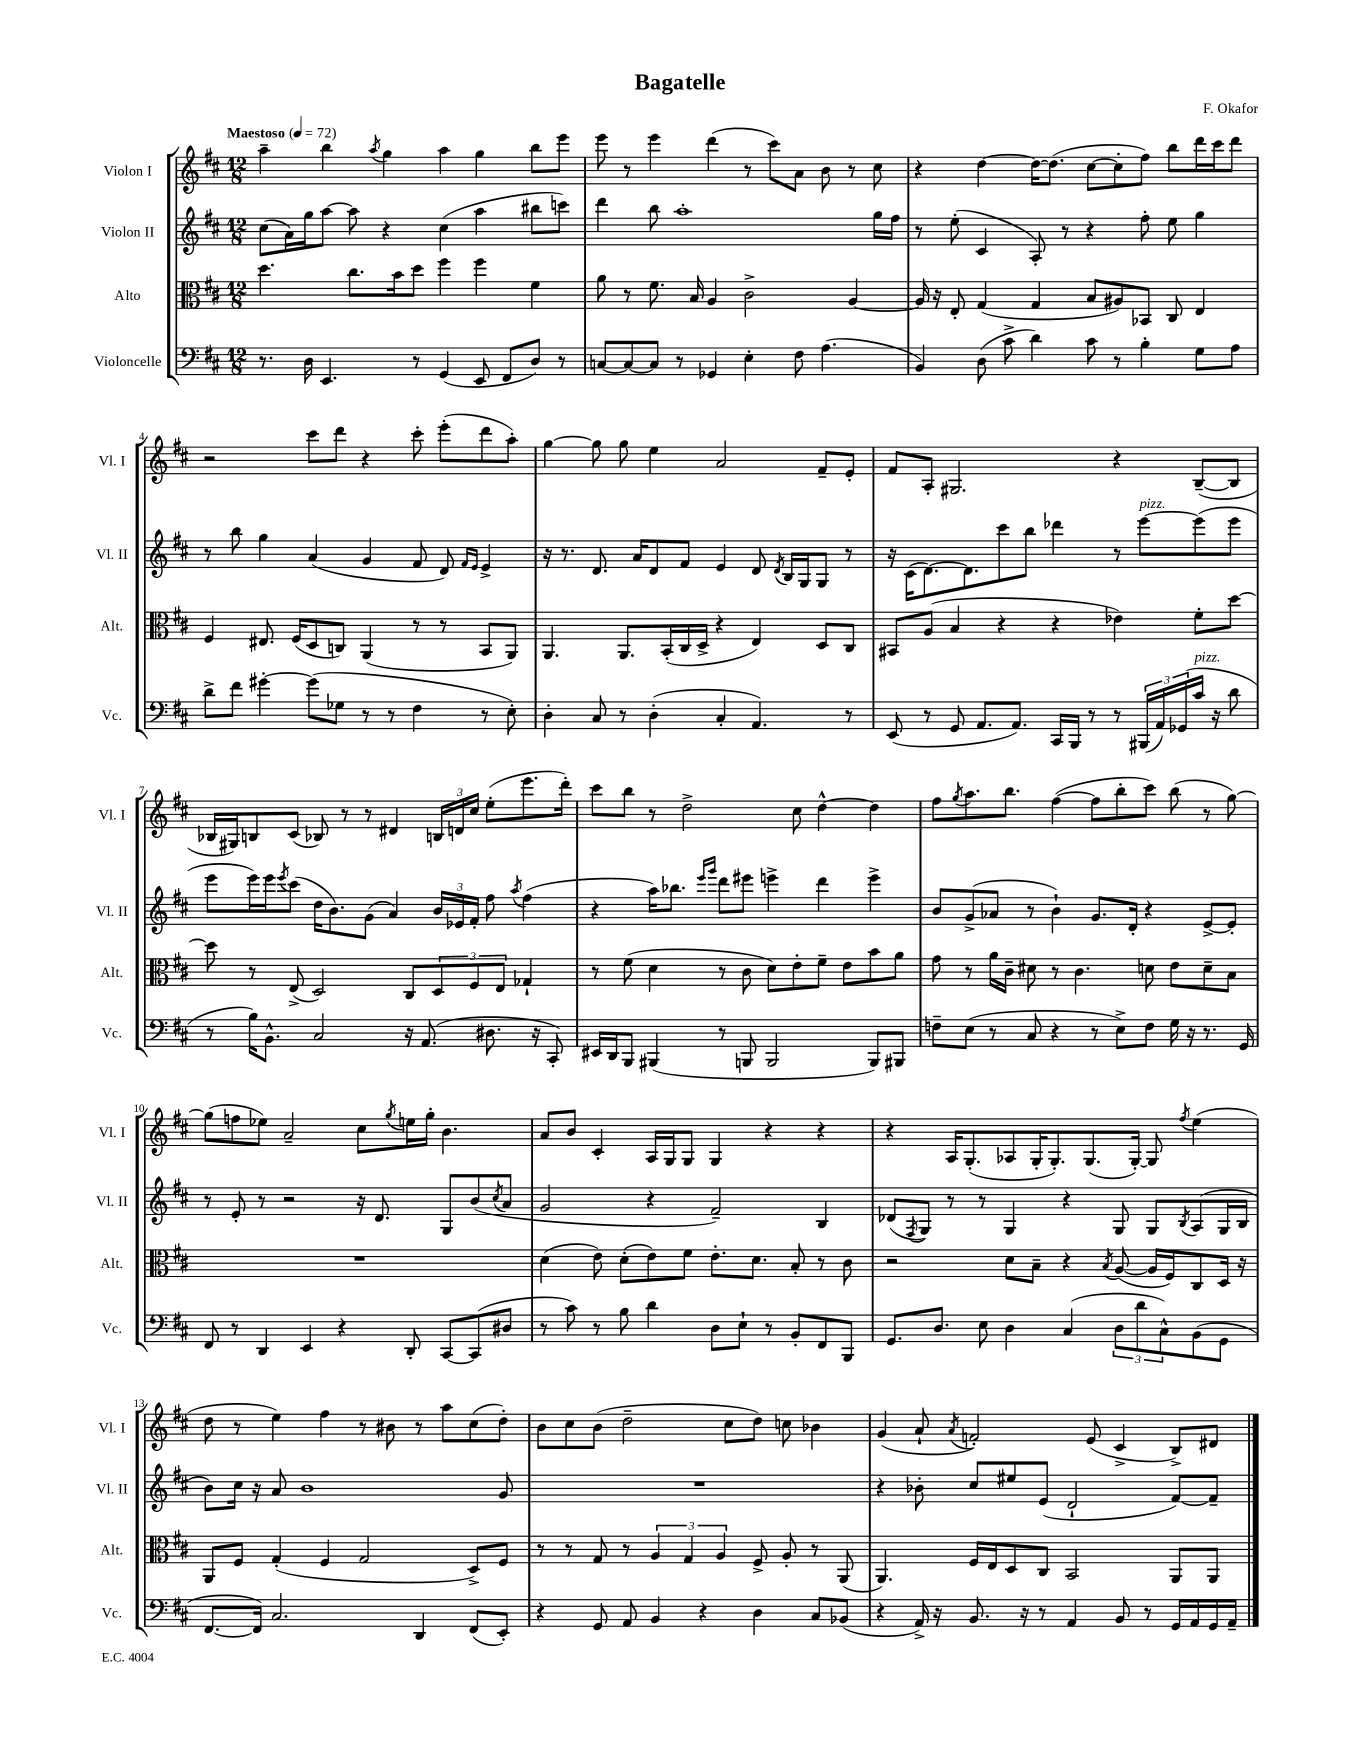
\header { title = "Bagatelle" composer = "F. Okafor" }
<<
\new StaffGroup <<
\new Staff = "s0" \with { instrumentName = "Violon I" shortInstrumentName = "Vl. I" } {
    \clef treble \key d \major \numericTimeSignature \time 12/8 \tempo "Maestoso" 4 = 72
    a''4-- b''4 \acciaccatura { a''8 } g''4 a''4 g''4 b''8 e'''8 |
    e'''8 r8 e'''4 d'''4( r8 cis'''8) a'8 b'8 r8 cis''8 |
    r4 d''4~ d''16~ d''8.( cis''8~ cis''8-. fis''8) b''8 d'''16 cis'''16 d'''8 |
    r2 cis'''8 d'''8 r4 cis'''8-. e'''8-.( d'''8 a''8-.) |
    g''4~ g''8 g''8 e''4 a'2 fis'8-- e'8-. |
    fis'8 a8-. gis2. r4 b8~--( b8 |
    bes16 gis16) b8 cis'8( bes8) r8 r8 dis'4 \tuplet 3/2 { b16 d'16 cis''16 } e''8-.( e'''8. d'''16-.) |
    cis'''8 b''8 r8 d''2-> cis''8 d''4~-^ d''4 |
    fis''8 \acciaccatura { g''8 } a''8. b''8. fis''4~( fis''8 b''8-. cis'''8) b''8( r8 g''8~) |
    g''8( f''8 ees''8) a'2-- cis''8 \acciaccatura { g''8 } e''16 g''16-. b'4. |
    a'8 b'8 cis'4-. a16 g16 g8 g4 r4 r4 |
    r4 a16 g8.-.( aes8 g16-. g8.-.) g8.( g16~-.) g8 \acciaccatura { fis''8 } e''4( |
    d''8 r8 e''4) fis''4 r8 bis'8 r8 a''8 cis''8( d''8-.) |
    b'8 cis''8 b'8( d''2-- cis''8 d''8) c''8 bes'4 |
    g'4( a'8-! \acciaccatura { a'8 } f'2-.) e'8( cis'4-> b8->) dis'8 \bar "|." |
}
\new Staff = "s1" \with { instrumentName = "Violon II" shortInstrumentName = "Vl. II" } {
    \clef treble \key d \major \numericTimeSignature \time 12/8
    cis''8( a'16) g''16 a''8~ a''8 r4 cis''4( a''4 bis''8 c'''8) |
    d'''4 b''8 a''1-. g''16 fis''16 |
    r8 e''8-.( cis'4 a8-.) r8 r4 fis''8-. e''8 g''4 |
    r8 b''8 g''4 a'4( g'4 fis'8 d'8) \grace { fis'16 e'16 } e'4-> |
    r16 r8. d'8. a'16 d'8 fis'8 e'4 d'8 \acciaccatura { d'8 } b16 g16 g8 r8 |
    r16 cis'16( d'8.~) d'8. cis'''8 b''8 des'''4 r8 e'''8~^\markup { \italic "pizz." } e'''8( e'''8 |
    e'''8 e'''16) e'''16 \acciaccatura { e'''8 } cis'''8( d''16 b'8.) g'8( a'4) \tuplet 3/2 { b'16 ees'16 fis'16-. } fis''8 \acciaccatura { a''8 } fis''4( |
    r4 a''16) bes''8. \grace { e'''16 g'''16 } d'''8 eis'''8 e'''4-> d'''4 e'''4-> |
    b'8 g'8->( aes'8 r8 b'4-!) g'8. d'16-. r4 e'8~-> e'8-. |
    r8 e'8-. r8 r2 r16 d'8. g8 b'8( \acciaccatura { cis''8 } a'8 |
    g'2 r4 fis'2--) b4 |
    des'8( \acciaccatura { fis8 } g8) r8 r8 g4 r4 g8 g8 \acciaccatura { b8 } a8( g16 b16 |
    b'8) cis''16 r16 a'8 b'1 g'8 |
    R1. |
    r4 bes'8-. cis''8 eis''8 e'8( d'2-! fis'8~) fis'8-- \bar "|." |
}
\new Staff = "s2" \with { instrumentName = "Alto" shortInstrumentName = "Alt." } {
    \clef alto \key d \major \numericTimeSignature \time 12/8
    d''4. cis''8. b'16 d''8 fis''4 fis''4 fis'4 |
    a'8 r8 fis'8. b16 a4 cis'2-> a4~ |
    a16 r16 e8-. g4( g4 b8 ais8) bes,8 cis8 e4 |
    fis4 eis8. fis16( d8 c8) a,4( r8 r8 b,8 a,8) |
    a,4. a,8. b,16-.( cis16 d16-> r4 e4) d8 cis8 |
    bis,8 a8( b4 r4 r4 ees'4) fis'8-. d''8~ |
    d''8 r8 e8->( d2) cis8 \tuplet 3/2 { d8 fis8 e8 } ges4-! |
    r8 fis'8( d'4 r8 cis'8 d'8) e'8-. fis'8-- e'8 b'8 a'8 |
    g'8 r8 a'16 cis'16-- dis'8 r8 cis'4. d'8 e'8 d'8-- b8 |
    R1. |
    d'4( e'8) d'8-.( e'8) fis'8 e'8.-. d'8. b8-. r8 cis'8 |
    r2 d'8 b8-- r4 \acciaccatura { b8 } a8~( a16 fis16) cis8 d16 r16 |
    a,8 fis8 g4-.( fis4 g2 d8->) fis8 |
    r8 r8 g8 r8 \tuplet 3/2 { a4 g4 a4 } fis8-> a8-. r8 a,8( |
    a,4.) fis16 e16 d8 cis8 b,2 a,8 a,8 \bar "|." |
}
\new Staff = "s3" \with { instrumentName = "Violoncelle" shortInstrumentName = "Vc." } {
    \clef bass \key d \major \numericTimeSignature \time 12/8
    r8. d16 e,4. r8 g,4( e,8 fis,8 d8) r8 |
    c8~ c8~ c8 r8 ges,4 e4-. fis8 a4.( |
    b,4) d8( cis'8-> d'4) cis'8 r8 b4-. g8 a8 |
    d'8-> fis'8 gis'4~-. gis'8( ges8 r8 r8 fis4 r8 e8-.) |
    d4-. cis8 r8 d4-.( cis4-. a,4.) r8 |
    e,8( r8 g,8 a,8. a,8.) cis,16 b,,16 r8 r8 \tuplet 3/2 { bis,,16( a,16) ges,16( } cis'16^\markup { \italic "pizz." } r16 d'8 |
    r8 b16) b,8.-^ cis2 r16 a,8.( dis8. r16 cis,8-.) |
    eis,16 d,16 b,,8 bis,,4( r8 b,,8 b,,2 b,,8) bis,,8 |
    f8-- e8( r8 cis8 r4 r8 e8->) f8 g16 r16 r8. g,16 |
    fis,8 r8 d,4 e,4 r4 d,8-. cis,8~ cis,8( dis8 |
    r8 cis'8) r8 b8 d'4 d8 e8-! r8 b,8-. fis,8 b,,8 |
    g,8. d8. e8 d4 cis4( \tuplet 3/2 { d8 d'8 cis8-^) } b,8( g,8 |
    fis,8.~ fis,16) cis2. d,4 fis,8( e,8-.) |
    r4 g,8 a,8 b,4 r4 d4 cis8 bes,8( |
    r4 a,16->) r16 b,8. r16 r8 a,4 b,8 r8 g,16 a,16 g,16 a,16-- \bar "|." |
}
>>
>>
